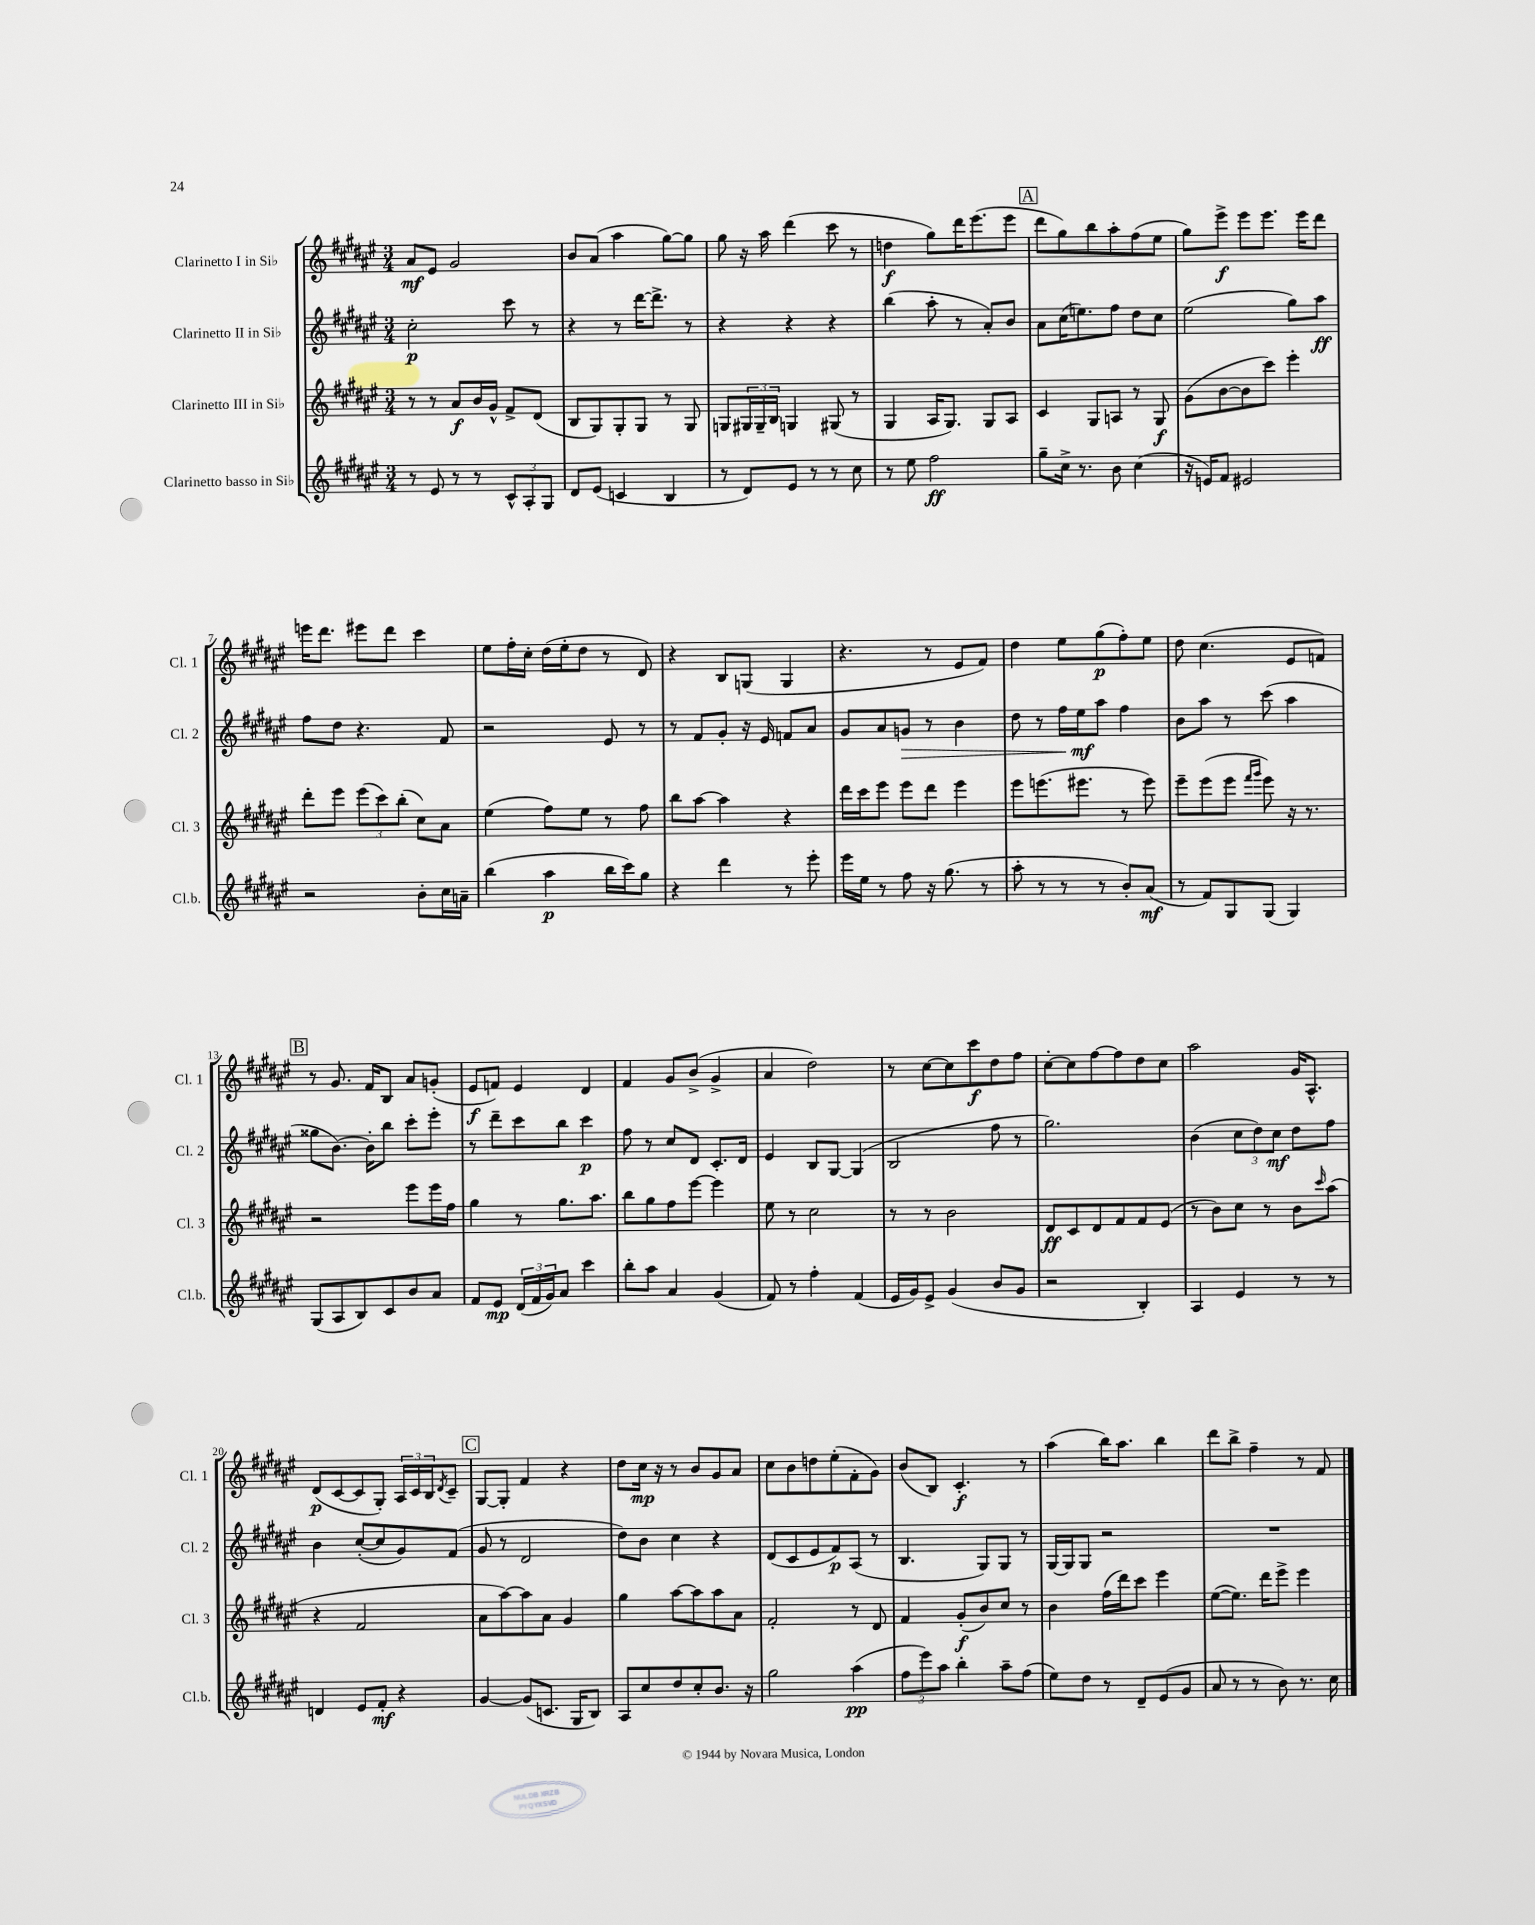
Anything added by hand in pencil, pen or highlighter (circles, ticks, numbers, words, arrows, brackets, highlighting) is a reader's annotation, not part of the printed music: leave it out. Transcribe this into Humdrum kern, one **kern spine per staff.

**kern	**kern	**kern	**kern
*staff4	*staff3	*staff2	*staff1
*clefG2	*clefG2	*clefG2	*clefG2
*k[f#c#g#d#a#e#]	*k[f#c#g#d#a#e#]	*k[f#c#g#d#a#e#]	*k[f#c#g#d#a#e#]
*M3/4	*M3/4	*M3/4	*M3/4
8r	8r	2cc#'	8a#
8e#	8r	.	8e#
8r	8a#	.	2g#
8r	16b	.	.
.	16g#^^	.	.
12c#^^	8f#^	8ccc#	.
12A#'	.	.	.
.	(8d#	8r	.
12G#	.	.	.
=	=	=	=
8d#	8B	4r	8b
(8e#	8G#)	.	(8a#
4c	8G#'	8r	4aa#
.	8G#	[16ddd#	.
.	.	8.ddd#^]	.
4B	8r	.	[8gg#)
.	8G#	8r	8gg#]
=	=	=	=
8r	8G	4r	8gg#
8d#)	24G#	.	16r
.	24G#~	.	.
.	.	.	16aa#
.	24B	.	.
8e#	4G	4r	(4ddd#
8r	.	.	.
8r	(8G#	4r	8ccc#
8cc#	8r	.	8r
=	=	=	=
8r	4G#	(4bb	4dd
8ee#	.	.	.
2ff#	16A#	8aa#'	8gg#)
.	8.G#)	.	.
.	.	8r	16ddd#
.	.	.	(8.eee#
.	8G#	8a#')	.
.	8A#	8b	8eee#
=	=	=	=
8gg#~	4c#	8a#	8ddd#
16cc#^	.	(16cc#	8gg#)
8.r	.	8.ee)	.
.	8G#	.	8bb
8b	8A	8ff#	8aa#'
(4cc#	8r	8dd#	(8ff#
.	8G#	8cc#	8ee#
=	=	=	=
16r	(8g#	(2ee#	8gg#)
16e)	.	.	.
8f#	[8b	.	8eee#^
2e#	8b]	.	8eee#
.	8ccc#)	.	8.eee#
.	4eee#'	8gg#)	.
.	.	.	16eee#
.	.	8aa#	8ddd#
=	=	=	=
2r	8ddd#'	8ff#	16eee
.	.	.	8.ddd#
.	8eee#	8dd#	.
.	(12eee#	4.r	8eee#
.	12ccc#)	.	.
.	.	.	8ddd#
.	(12bb'	.	.
8b'	8cc#)	.	4ccc#
16cc#	8a#	8f#	.
16a~	.	.	.
=	=	=	=
(4bb	(4ee#	2r	8ee#
.	.	.	16ff#'
.	.	.	16cc#'
4aa#	8ff#)	.	(16dd#
.	.	.	16ee#'
.	8ee#	.	8dd#
16bb	8r	8e#	8r
16ccc#)	.	.	.
8gg#	8ff#	8r	8d#)
=	=	=	=
4r	8bb	8r	4r
.	[8aa#	8f#	.
4ddd#	4aa#]	8g#'	8B
.	.	16r	(8G
.	.	16e#	.
8r	4r	8f	4G
8eee#'	.	8a#	.
=	=	=	=
16eee#	16ddd#	8g#	4.r
16ee#	16ccc#	.	.
8r	8eee#	8a#	.
8ff#	8eee#	8g	.
16r	8ddd#	8r	8r
(8.gg#	.	.	.
.	4eee#	4b	8e#
8r	.	.	8f#)
=	=	=	=
8aa#'	8eee#	8dd#	4dd#
8r	(8.eee	8r	.
8r	.	16ff#	8ee#
.	8.eee#	16ee#	.
8r	.	8aa#	(8gg#
8b')	8r	4ff#	8ff#')
(8a#	8eee#)	.	8ee#
=	=	=	=
8r	8eee#~	8b	8dd#
8f#)	(8eee#	8aa#	(4.cc#
8G#	8eee#	8r	.
.	16qqfff#	.	.
.	16qqggg#	.	.
(8G#	8eee#)	(8ccc#	.
4G#)	16r	4aa#	8e#
.	8.r	.	.
.	.	.	8f)
=	=	=	=
(8G#	2r	8gg##	8r
8A#	.	[8.b)	8.g#
8B)	.	.	.
.	.	16b']	16f#
8c#	.	8bb	8B
8b	8eee#	8ccc#'	8a#
8a#	16eee#	8eee#'	(8g'
.	16ff#	.	.
=	=	=	=
8f#	4gg#	8r	8e#
8e#	.	8ddd#~	8f)
(24d#	8r	8ccc#	4e#
24f#	.	.	.
24g#)	.	.	.
8a#	8.gg#	8bb	.
4ccc#	.	4ccc#	4d#
.	8.aa#	.	.
=	=	=	=
8bb'	8bb	8ff#	4f#
8aa#	8gg#	8r	.
4a#	8ff#	8cc#	8g#
.	[8eee#	8d#	(8b^
(4g#	4eee#]	8.c#'	4g#^
.	.	16d#	.
=	=	=	=
8f#)	8ee#	4e#	4a#
8r	8r	.	.
4ff#'	2cc#	8B	2dd#)
.	.	[8G#	.
(4f#	.	(4G#]	.
=	=	=	=
16e#	8r	2B	8r
16g#)	.	.	.
8e#^	8r	.	[8cc#
(4g#	2b	.	8cc#]
.	.	.	8ccc#
8b	.	8ff#	8dd#
8g#	.	8r	8ff#
=	=	=	=
2r	8d#	2.gg#)	[8cc#'
.	8c#	.	8cc#]
.	8d#	.	[8ff#
.	8f#	.	8ff#]
4B')	8f#	.	8dd#
.	(8e#	.	8cc#
=	=	=	=
4A#	8r	(4b	2aa#
.	8b)	.	.
4e#	8cc#	12cc#	.
.	.	12dd#)	.
.	8r	.	.
.	.	12cc#	.
8r	8b	8dd#	16g#
.	.	.	8.A#^^
.	16qqccc#	.	.
8r	(8aa#	8ff#	.
=	=	=	=
4d	4r	4b	(8d#
.	.	.	[8c#
8e#	2f#	([8cc#'	8c#]
8f#'	.	8cc#]	8G#')
4r	.	8g#)	24A#
.	.	.	24c#
.	.	.	24B
.	.	.	8qd#
.	.	(8f#	8c#~
=	=	=	=
[4g#	8a#	8g#	[8G#
.	[8aa#)	8r	8G#']
(8g#]	8aa#]	2d#	4f#
8.c	8a#	.	.
.	4g#	.	4r
16G#	.	.	.
8B)	.	.	.
=	=	=	=
8A#	4gg#	8dd#)	8dd#
8cc#	.	8b	16cc#
.	.	.	16r
8dd#	[8aa#	4cc#	8r
8cc#'	8aa#]	.	8b
8.b	8aa#	4r	8g#
.	8a#	.	8a#
16r	.	.	.
=	=	=	=
2gg#	2f#'	(8d#	8cc#
.	.	8c#	8b
.	.	8e#	8dd
.	.	8f#)	(8ee#'
(4aa#	8r	(8A#	8f#'
.	8d#	8r	8g#)
=	=	=	=
12ff#	4f#	4.B	(8b
12eee#)	.	.	.
.	.	.	8B)
12aa#	.	.	.
4bb'	(8g#'	.	4.c#'
.	8b)	8G#)	.
8aa#~	8cc#	8G#	.
(8ff#	8r	8r	8r
=	=	=	=
8ee#)	4b	[16G#	(4aa#
.	.	16G#]	.
8dd#	.	8G#	.
8r	(16ff#	2r	16bb)
.	16ddd#)	.	8.aa#
8d#~	8ccc#	.	.
(8e#	4eee#	.	4bb
8g#	.	.	.
=	=	=	=
8a#	([8ee#	2.r	8ddd#
8r	8.ee#])	.	8bb^
8r	.	.	4ff#~
.	16ddd#	.	.
8b)	8eee#^	.	.
8.r	4eee#	.	8r
.	.	.	8f#
16cc#	.	.	.
==	==	==	==
*-	*-	*-	*-
